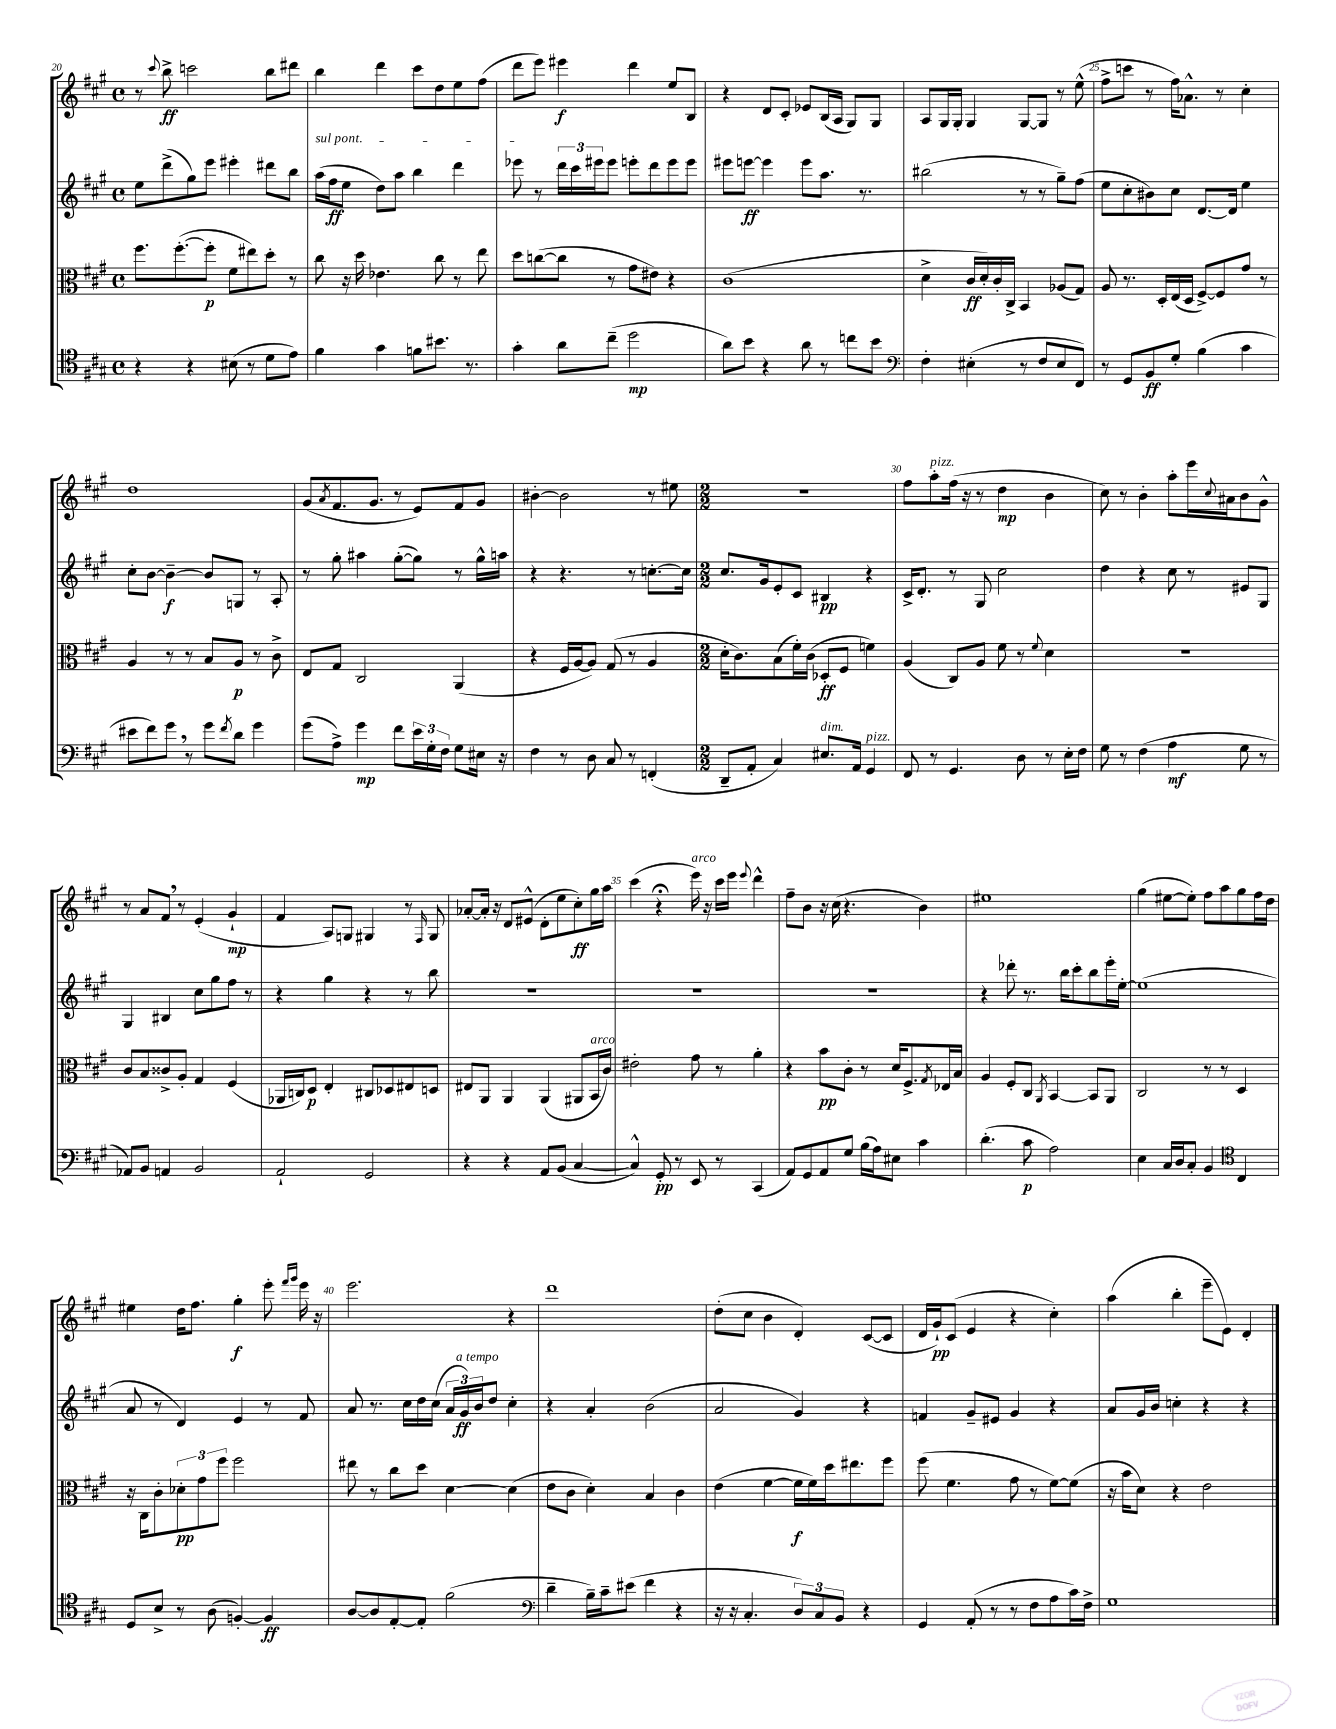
<<
\new StaffGroup <<
\new Staff = "s0" {
    \clef treble \key a \major \defaultTimeSignature \time 4/4
    r8 \appoggiatura { cis'''8 } b''8->\ff c'''2 b''8 dis'''8 |
    b''4 d'''4 cis'''8 d''8 e''8 fis''8( |
    d'''8 e'''8) eis'''4\f d'''4 e''8 b8 |
    r4 d'8 cis'8-. ees'8 b16( a16 gis8) gis8 |
    a8 gis16 gis16-. gis4 gis8~ gis8 r8 e''8-^( |
    fis''8-> c'''8 r8 fis''16) aes'8.-^ r8 cis''4-. |
    d''1 |
    gis'8( \acciaccatura { a'8 } fis'8. gis'8. r8 e'8) fis'8 gis'8 |
    bis'4~-. bis'2 r8 eis''8 |
    \numericTimeSignature \time 2/2 R1 |
    fis''8 a''8-.^\markup { \italic "pizz." } fis''16( r16 r8 d''4\mp b'4 |
    cis''8) r8 b'4-. a''8-. e'''16 \appoggiatura { cis''8 } ais'16 b'8 gis'8-^ |
    r8 a'8 fis'8 \breathe r8 e'4-.( gis'4-!\mp |
    fis'4 a8) g8 gis4 r8 \grace { fis16 } gis8 |
    aes'8~-. aes'16-. r16 d'8 eis'8-^( d'8-. e''8 cis''8-.\ff) gis''16 a''16 |
    cis'''4( r4\fermata e'''16^\markup { \italic "arco" }) r16 cis'''16 e'''16 \appoggiatura { e'''8 } d'''4-^ |
    fis''8-- b'8 r16 cis''16( r4. b'4) |
    eis''1 |
    gis''4( eis''8~ eis''8-.) fis''8 a''8 gis''8 fis''16 d''16 |
    eis''4 d''16 fis''8. gis''4-.\f e'''8-. \grace { fis'''16 gis'''16 } e'''16 r16 |
    e'''2. r4 |
    d'''1 |
    d''8-.( cis''8 b'4 d'4-.) cis'8~( cis'8 |
    d'16 gis'16-!\pp) cis'8( e'4 r4 cis''4-.) |
    a''4( b''4-. e'''8-- e'8) d'4-. \bar "|." |
}
\new Staff = "s1" {
    \clef treble \key a \major \defaultTimeSignature \time 4/4
    e''8 d'''8->( gis''8) e'''8 eis'''4-. dis'''8 b''8 |
    \once \override TextSpanner.bound-details.left.text = \markup { \italic "sul pont." } a''16\startTextSpan( fis''16\ff e''8 d''8) a''8 b''4 d'''4 |
    ees'''8\stopTextSpan r8 \tuplet 3/2 { d'''16 cis'''16 eis'''16 } eis'''8 e'''8-. d'''8 e'''8 e'''8 |
    eis'''8 e'''8~\ff e'''4 e'''8 a''8. r8. |
    bis''2( r8 r8 gis''8--) fis''8( |
    e''8 cis''8-. bis'8) cis''8 d'8.~ d'16 e''4 |
    cis''8-. b'8~ b'4~--\f b'8 g8 r8 a8-. |
    r8 gis''8-. ais''4 gis''8~-.( gis''8) r8 gis''16-^ a''16 |
    r4 r4. r8 c''8.~-. c''16 |
    \numericTimeSignature \time 2/2 cis''8. gis'16 e'8-. cis'8 bis4\pp r4 |
    cis'16-> d'8.-. r8 gis8 cis''2 |
    d''4 r4 cis''8 r8 eis'8 gis8 |
    gis4 bis4 cis''8 gis''8 fis''8 r8 |
    r4 gis''4 r4 r8 b''8 |
    R1 |
    R1 |
    R1 |
    r4 des'''8-. r8. b''16 cis'''8-. b''8 e'''16-. e''16~-. |
    e''1( |
    a'8 r8 d'4) e'4 r8 fis'8 |
    a'8 r8. cis''16 d''16 cis''16( \tuplet 3/2 { a'16 gis'16\ff^\markup { \italic "a tempo" }) b'16 } d''8 cis''4-. |
    r4 a'4-. b'2( |
    a'2 gis'4) r4 |
    f'4 gis'8-- eis'8 gis'4 r4 |
    a'8 gis'16 b'16 c''4-. r4 r4 \bar "|." |
}
\new Staff = "s2" {
    \clef alto \key a \major \defaultTimeSignature \time 4/4
    fis''8. fis''8.~-.( fis''8-.\p fis'8 eis''8) d''8-. r8 |
    cis''8 r16 d''16 ees'4. cis''8 r8 e''8 |
    d''8 c''8~( c''8 r8 gis'8 eis'8) r4 |
    cis'1( |
    d'4-> cis'16\ff d'16-.) cis'16-. cis16-> b,4 aes8( gis8) |
    a8 r8. d16-. e16( d16 fis8~->) fis8 gis'8 r8 |
    a4 r8 r8 b8 a8\p r8 cis'8-> |
    e8 gis8 cis2 a,4( |
    r4 fis16 a16~ a8) gis8( r8 a4 |
    \numericTimeSignature \time 2/2 d'16-. cis'8.) b8( fis'16-.) cis'16( des8-.\ff fis8 f'4) |
    a4( cis8) a8 fis'8 r8 \appoggiatura { fis'8 } d'4 |
    R1 |
    cis'8 b8 cisis'8-> a8-. gis4 fis4( |
    aes,16 c16) d8\p e4-. cis8 des8 eis8 d8 |
    eis8 a,8 a,4 a,4( ais,8 b,16^\markup { \italic "arco" } cis'16) |
    eis'2-. gis'8 r8 a'4-. |
    r4 b'8\pp cis'8-. r8 d'16 fis8.-> \acciaccatura { gis8 } ees16 b16 |
    a4 fis8-. cis8 \acciaccatura { a,8 } b,4~ b,8 a,8 |
    cis2 r8 r8 d4 |
    r16 cis16 cis'8-. \tuplet 3/2 { des'8-.\pp gis'8 fis''8 } fis''2 |
    eis''8 r8 cis''8 d''8 d'4~ d'4( |
    e'8 cis'8 d'4-.) b4 cis'4 |
    e'4( fis'4~ fis'16\f fis'16) d''16 eis''8. fis''8 |
    fis''8( fis'4. gis'8 r8 fis'8~) fis'8( |
    r16 b'16 d'8) r4 e'2 \bar "|." |
}
\new Staff = "s3" {
    \clef tenor \key a \major \defaultTimeSignature \time 4/4
    r4 r4 bis8( r8 d'8 e'8) |
    fis'4 gis'4 f'8 bis'8. r8. |
    gis'4-. a'8 cis''8--( d''2\mp |
    a'8) b'8 r4 a'8 r8 c''8 b'8 |
    \clef bass fis4-. eis4-.( r8 fis8 eis8 fis,8) |
    r8 gis,8 b,8\ff gis8-. b4( cis'4 |
    eis'8 fis'8) gis'8 \breathe r8 gis'8 \acciaccatura { fis'8 } d'8 gis'4 |
    gis'8( a8->) gis'4\mp fis'8 \tuplet 3/2 { e'16 gis16-. fis16 } gis8 eis16 r16 |
    fis4 r8 d8 cis8 r8 f,4-.( |
    \numericTimeSignature \time 2/2 d,8-- a,8-. cis4) eis8.^\markup { \italic "dim." } a,16 gis,4^\markup { \italic "pizz." } |
    fis,8 r8 gis,4. d8 r8 e16-. fis16 |
    gis8 r8 fis4( a4\mf gis8 r8 |
    aes,8) b,8 a,4 b,2 |
    a,2-! gis,2 |
    r4 r4 a,8 b,8( cis4~ |
    cis4-^) gis,8-.\pp r8 e,8 r8 cis,4( |
    a,8) gis,8 a,8 gis8 b16( a16) eis8 cis'4 |
    d'4.-.( cis'8\p a2) |
    e4 cis16 d16 cis8-. b,4 \clef tenor cis4 |
    d8 b8-> r8 a8( f4~-.) f4\ff |
    a8~ a8 e8~-. e8-. fis'2( |
    \clef bass d'4-- b16--) cis'16-- eis'8( fis'4 r4 |
    r16 r16 cis4.-. \tuplet 3/2 { d8) cis8 b,8 } r4 |
    gis,4 a,8-.( r8 r8 fis8 a8 cis'16) fis16-> |
    gis1 \bar "|." |
}
>>
>>
\layout { \context { \Score currentBarNumber = #20 \override BarNumber.break-visibility = ##(#f #t #t) barNumberVisibility = #(every-nth-bar-number-visible 5) } }
